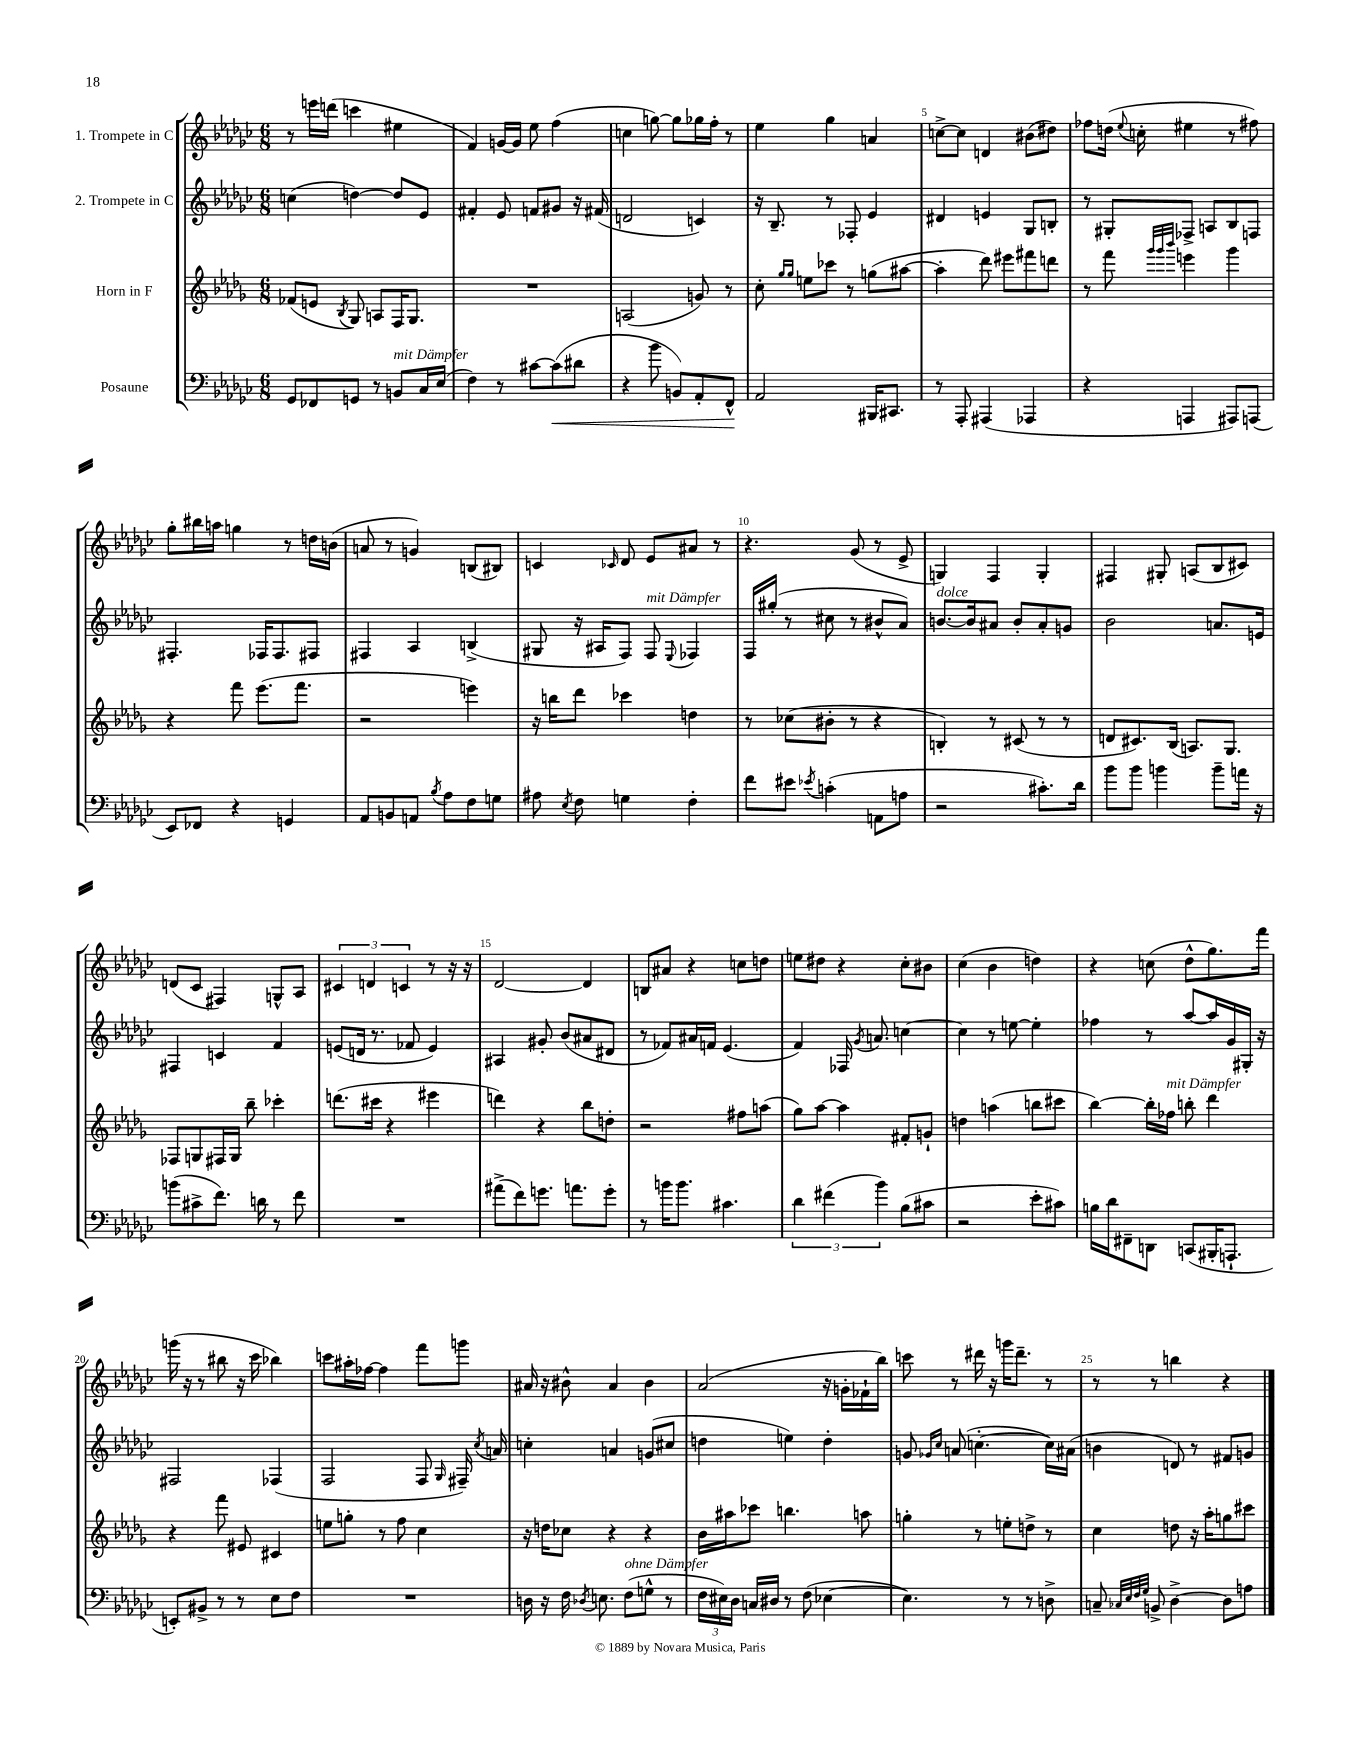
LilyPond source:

<<
\new StaffGroup <<
\new Staff = "s0" \with { instrumentName = "1. Trompete in C" } {
    \clef treble \key ges \major \numericTimeSignature \time 6/8
    \autoBeamOff r8 e'''16[ d'''16]( c'''4 eis''4 |
    f'4) g'16[~ g'16] ees''8 f''4( |
    c''4 g''8~) g''8[ ges''16 f''16]-. r8 |
    ees''4 ges''4 a'4 |
    c''8[~-> c''8] d'4 bis'8[( dis''8]) |
    fes''8[ d''16]( \appoggiatura { ees''8 } c''16-. eis''4 r8 fis''8) |
    ges''8[-. bis''16 a''16] g''4 r8 d''16[ b'16]( |
    a'8 r8 g'4) b8[( bis8]) |
    c'4 \grace { ces'16 } des'8 ees'8[ ais'8] r8 |
    r4. ges'8( r8 ees'8-> |
    g4) f4 g4-. |
    fis4 gis8-. a8[( bes8 cis'8]) |
    d'8[( ces'8] fis4) g8[-^ aes8] |
    \tuplet 3/2 { cis'4 d'4 c'4 } r8 r16 r16 |
    des'2~ des'4 |
    b8[ ais'8] r4 c''8[ d''8] |
    e''8[ dis''8] r4 ces''8[-. bis'8] |
    ces''4( bes'4 d''4) |
    r4 c''8( des''8[-^ ges''8.) f'''16] |
    g'''16( r16 r8 bis''8 r16 ces'''16 bes''4) |
    c'''8[ ais''16-. fes''16]~ fes''4 f'''8[ g'''8] |
    ais'16 r16 bis'8-^ ais'4 bis'4 |
    aes'2( r16 g'16[-. fes'16-! bes''16]) |
    c'''8 r8 dis'''16 r16 g'''16[ dis'''8.]-- r8 |
    r8 r8 b''4 r4 \bar "|." |
}
\new Staff = "s1" \with { instrumentName = "2. Trompete in C" } {
    \clef treble \key ges \major \numericTimeSignature \time 6/8
    \autoBeamOff c''4( d''4~) d''8[ ees'8] |
    fis'4-. ees'8 f'8[ gis'8] r16 fis'16( |
    d'2 c'4) |
    r16 bes8.-- r8 fes8-. ees'4 |
    dis'4 e'4 ges8[ b8]-. |
    r8 gis8[-. fes8]-> a8[ bes8 f8] |
    fis4.-. fes16[ fes8. fis8] |
    fis4 aes4 b4->( |
    gis8 r16 ais16[ f8]) f8^\markup { \italic "mit Dämpfer" } \appoggiatura { ees8 } fes4 |
    f16[ gis''16]-.( r8 cis''8 r8 bis'8[-^ aes'8]) |
    b'8.[~^\markup { \italic "dolce" } b'16 ais'8] b'8[-. ais'8-. g'8] |
    bes'2 a'8.[ e'16] |
    fis4 c'4 f'4 |
    e'8[( d'16] r8. fes'8 e'4) |
    ais4 gis'8-. bes'8[( ais'8 dis'8] |
    r8 fes'8[) ais'16 f'16] ees'4.( |
    f'4) fes16 \acciaccatura { ges'8 } a'8. c''4~ |
    c''4 r8 e''8~ e''4-. |
    fes''4 r8 aes''8[~ aes''16 ges'16 gis16]-. r16 |
    fis2 fes4( |
    f2 f8 \grace { ges16 } fis16--) \acciaccatura { ces''8 } a'16 |
    c''4-. a'4 g'8[( cis''8] |
    d''4 e''4) d''4-. |
    g'8 \grace { ges'16[ ces''16] } a'8( c''4.~-. c''16[) ais'16]( |
    b'4 d'8) r8 fis'8[ g'8] \bar "|." |
}
\new Staff = "s2" \with { instrumentName = "Horn in F" } {
    \clef treble \key des \major \numericTimeSignature \time 6/8
    \autoBeamOff fes'8[( e'8] \acciaccatura { bes8 } ges8) a8[ f16 ges8.] |
    R2. |
    a2( g'8) r8 |
    c''8-. \grace { ges''16[ ges''16] } e''8[ ces'''8] r8 g''8[( ais''8]~ |
    ais''4-. des'''8) eis'''8[ fis'''8 d'''8] |
    r8 f'''8 \grace { ges'''32[ ges'''32 bes'''32] } e'''4 ges'''4 |
    r4 f'''8 ees'''8.[( f'''8.] |
    r2 e'''4) |
    r16 b''16[ des'''8] ces'''4 d''4 |
    r8 ces''8[( bis'8]-. r8 r4 |
    b4-.) r8 cis'8( r8 r8 |
    d'8[ cis'8.) bes16]( a8.[) ges8.] |
    fes8[ g8 fis16 g16] bes''8-- ces'''4-. |
    d'''8.[( cis'''16] r4 eis'''4 |
    d'''4) r4 bes''8[ d''8]-. |
    r2 fis''8[ a''8]( |
    ges''8[) aes''8]~ aes''4 fis'8[-. g'8]-! |
    d''4 a''4( b''8[ cis'''8] |
    bes''4~) bes''16[-. fes''16]^\markup { \italic "mit Dämpfer" } b''8-. des'''4 |
    r4 f'''8 eis'8 cis'4 |
    e''8[ g''8]-. r8 f''8 c''4 |
    r16 d''16[ ces''8] r4 r4 |
    bes'16[ ais''16 ces'''8] b''4. a''8 |
    g''4-. r8 e''8[-. d''8]-> r8 |
    c''4 d''8 r16 aes''16[-. g''8 cis'''8] \bar "|." |
}
\new Staff = "s3" \with { instrumentName = "Posaune" } {
    \clef bass \key ges \major \numericTimeSignature \time 6/8
    \autoBeamOff ges,8[ fes,8 g,8] r8 b,8[^\markup { \italic "mit Dämpfer" } ces16 ees16]( |
    f4) r8 cis'8[~ cis'8\<( dis'8] |
    r4 bes'8 b,8[) aes,8-. f,8]-^\! |
    aes,2 bis,,16[ cis,8.] |
    r8 aes,,8-. ais,,4( aes,,4 |
    r4 a,,4 ais,,8[) a,,8]( |
    ees,8[) fes,8] r4 g,4 |
    aes,8[ b,8 a,8] \acciaccatura { bes8 } aes8[ f8 g8] |
    ais8 \acciaccatura { ees8 } f8 g4 f4-. |
    f'8[ eis'8] \acciaccatura { ees'8 } c'4-.( a,8[ a8] |
    r2 cis'8.[-.) des'16] |
    bes'8[ bes'8] b'4 b'8[-- a'16] r16 |
    b'8[( cis'8-> f'8.]) d'16 r8 f'8 |
    R2. |
    ais'8[->( f'8) g'8.] a'8.[ g'8]-. |
    r8 b'16[ b'8.] cis'4. |
    \tuplet 3/2 { des'4 fis'4( bes'4) } bes8[( cis'8] |
    r2 ees'8[-. cis'8]) |
    b16[ des'16 fis,8-- d,8] c,8[( bis,,16-. a,,8.]-! |
    e,8[-.) bis,8]-> r8 r8 ees8[ f8] |
    R2. |
    d16 r16 f16 \acciaccatura { des8 } e8. f8[^\markup { \italic "ohne Dämpfer" }( g8]-^ r8 |
    \tuplet 3/2 { f16[ eis16) des16] } c16[ dis16] r8 f8( ees4~ |
    ees4.) r8 r8 d8-> |
    c8-- \grace { ces32[ ees32 f32 ges32] } b,8-> des4~-> des8[ a8] \bar "|." |
}
>>
>>
\layout { \context { \Score \override BarNumber.break-visibility = ##(#f #t #t) barNumberVisibility = #(every-nth-bar-number-visible 5) } }
